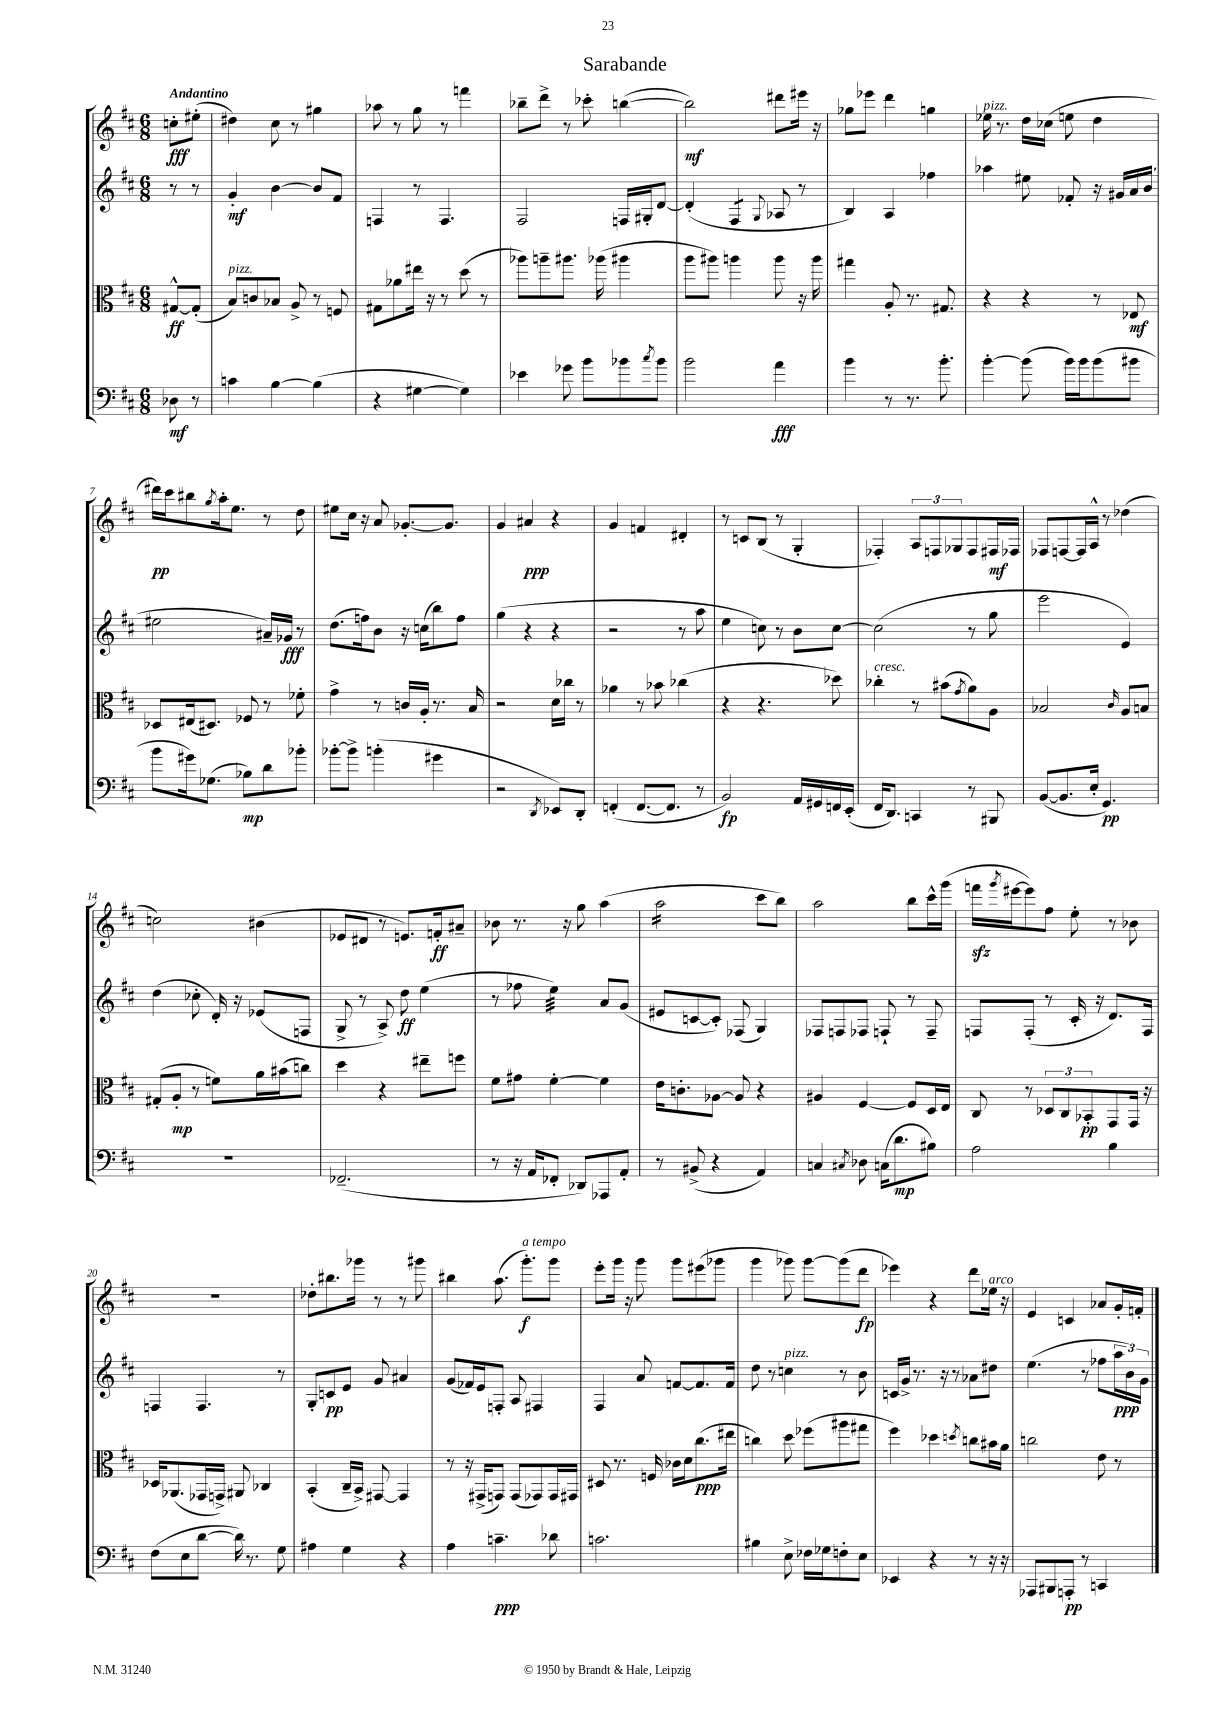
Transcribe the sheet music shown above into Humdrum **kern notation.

**kern	**kern	**kern	**kern
*staff4	*staff3	*staff2	*staff1
*clefF4	*clefC3	*clefG2	*clefG2
*k[f#c#]	*k[f#c#]	*k[f#c#]	*k[f#c#]
*M6/8	*M6/8	*M6/8	*M6/8
8D-\	[8G#^^/L	8r	8cc'\L
8r	(8G#'/]J	8r	(8ee#'\J
=	=	=	=
4c\	8B/L)	4g'/	4dd#\)
.	8c/	.	.
[4B\	8B-/J	[4b\	8cc#\
.	8A^/	.	8r
(4B\]	8r	8b/]L	4gg#\
.	8F/	8f#/J	.
=	=	=	=
4r	8G#\L	4F/	8aa-\
.	8a-\	.	8r
[4G#\	16ee#\Jk	8r	8gg\
.	16r	.	.
.	8r	4.F/	8r
4G#\])	(8dd\	.	4fff\
.	8r	.	.
=	=	=	=
4e-\	8aa-\L)	2F#/	8bb-~\L
.	8aa~\	.	8ddd^\J
8g-\	8.aa#\J	.	8r
8b\L	.	.	8ccc-'\
.	(16aa-\	.	.
8b-\	4aa#\	16F/LL	([4bb\
.	.	16G#'/J	.
8qcc#/	.	.	.
8b-\J	.	[8d/J	.
=	=	=	=
2b\	8aa\L	(4d'/]	2bb\])
.	8aa#\J)	.	.
.	4aa\	4F#/	.
.	.	8qqG/	.
4a\	8aa\	8A-/	8ddd#\L
.	16r	8r	16eee#\Jk
.	16aa\	.	16r
=	=	=	=
4b\	4gg#\	4B/)	8gg-\L
.	.	.	8eee-\J
8r	8A'/	4A/	4ddd\
8.r	8.r	.	.
.	.	4ff-\	4gg\
8.b'\	8.G#/	.	.
=	=	=	=
[4b'\	4r	4aa-\	16ee-\
.	.	.	8.r
(8b\]	4r	8ee#\	16dd\LL
.	.	.	(16cc-\JJ
16b\LL)	.	8f-'/	8ee\
16b\J	.	.	.
(8b\	8r	16r	4dd\
.	.	16g#/LL	.
8b#\J	8E-/	16a/	.
.	.	(16b/JJ	.
=	=	=	=
8b\L	8D-/L	2ee#\	16ddd#\LL)
.	.	.	16ccc#\J
16g#\k)	(16E#/k	.	8bb#\
(8.G-\J	8.D#/J)	.	.
.	.	.	8qgg/
.	.	.	16aa'\k
.	.	.	8.ee\J
8B-\L)	8F-/	.	.
8d\	8r	16a#~/LL)	8r
.	.	16g-/JJ	.
8b-'\J	8f-'\	8r	8dd\
=	=	=	=
[8b-'\L	4g^\	(8.dd\L	8ee#\L
8b-^\]J	.	.	16cc#\Jk
.	.	16ff\k)	16r
(4b'\	8r	8b\J	8a/
.	16c/LL	16r	[8.g-'/L
.	16A'/JJ	(16cc\LK	.
4g#\	8.r	8bb\)	.
.	.	.	8.g-/]J
.	.	8ff\J	.
.	16B/	.	.
=	=	=	=
2r	2r	(4gg\	4g/
.	.	4r	4a#/
8qDD/	.	.	.
8EE-/L)	16d\LL	4r	4r
.	16cc-\JJ	.	.
8DD'/J	8r	.	.
=	=	=	=
(4FF'/	4a-\	2r	4g/
[8.FF/L	8r	.	4f/
.	8b-\	.	.
8.FF/]J	.	.	.
.	(4cc-\	8r	4d#'/
8r	.	8aa\	.
=	=	=	=
2BB/)	4r	4ee\	8r
.	.	.	8c/L
.	4.r	8cc\)	(8B/J
.	.	8r	8r
16AA/LL	.	8b\L	4G'/
16GG#/	.	.	.
16FF/	8dd-\)	[8cc\J	.
(16EE'/JJ	.	.	.
=	=	=	=
16FF#/LK	4cc-'\	(2cc\]	4F-'/)
8.DD/J)	.	.	.
4CC/	8r	.	12A/L
.	.	.	12F/
.	(8b#\L	.	.
.	.	.	12G-/
.	8qg/	.	.
8r	8a\)	8r	8F/
8BBB#/	8A\J	8gg\	16F#/L
.	.	.	16F-/JJ
=	=	=	=
([8BB/L	2B-/	2eee\	8F-/L
8.BB/]	.	.	[8F/
.	.	.	16F/]L
16E'/Jk	.	.	16A^^/JJ
4.GG/)	.	.	8r
.	16qqc#/	.	.
.	8A/L	4e/)	(4dd-\
.	8B/J	.	.
=	=	=	=
2.r	(8G#'/L	(4dd\	2cc\)
.	8A'/J	.	.
.	8r	8cc-'\	.
.	8f\L)	16d'/)	.
.	.	16r	.
.	16a\L	(8e-/L	(4b#\
.	(16b#\J	.	.
.	8cc\J)	8F/J	.
=	=	=	=
(2.FF-~/	4dd\	8G^/	8e-/L
.	.	8r	8d#/J
.	4r	8A^/)	8r
.	.	8dd\	8.e/L)
.	8ee#~\L	(4ee\	.
.	.	.	16f'/k
.	8ff\J	.	8a#~/J
=	=	=	=
8r	8f#\L	8r	8b-\
16r	8g#\J	8ff-\	8.r
16AA/LK	.	.	.
8FF-'/J	[4f#'\	4ee\)	.
.	.	.	16r
8DD-/L)	.	.	8gg\
8AAA-/	4f#\]	8a/L	(4aa\
8AA'/J	.	(8g/J	.
=	=	=	=
8r	16e\LK	8e#/L	2aa\
.	8.c'\	.	.
(8BB#^/	.	[8c/	.
4r	[8A-\J	8c'/]J)	.
.	8A-/]	(8F-/	.
4AA/)	4r	4G/)	8ccc#\L
.	.	.	8bb\J)
=	=	=	=
4C/	4A#/	8F-/L	2aa\
.	.	8F/	.
8qC#/	.	.	.
8D-\	[4F#/	8F-/J	.
(16C\LK	.	8F`/	.
8.d\	.	.	.
.	8F#/]L	8r	8bb\L
8B#\J)	16D/L	8F~/	16ccc#^^\L
.	16E/JJ	.	(16ggg\JJ
=	=	=	=
2A\	8C#/	8F/L	16fff\LL
.	.	.	8qggg/
.	.	.	[16eee#\J
.	8r	(8F'/J	8eee#\])
.	12D-/L	8r	8ff#\J
.	12C#/	.	.
.	.	16c#'/	8ee'\
.	12BB-'/	.	.
.	.	16r	.
4B\	8GG/	8.d/L)	8r
.	16GG/Jk	.	8b-\
.	16r	16F/Jk	.
=	=	=	=
(8F#\L	16D-/LK	4F/	2.r
.	(8.AA-/	.	.
8E\	.	.	.
[8d\J	16GG-/L	4.F/	.
.	16GG^/JJ)	.	.
16d\])	8AA#/	.	.
8.r	.	.	.
.	4C-/	.	.
8G\	.	8r	.
=	=	=	=
4A#\	(4BB'/	8G'/L	8dd-'\L
.	.	8c/	8.bb#\
4G\	16C#~/LL	8e/J	.
.	16BB^/JJ)	.	16ggg-\Jk
.	[8GG#/	8g/	8r
4r	4GG#/]	4a#/	8r
.	.	.	8ggg#\
=	=	=	=
4A\	8r	(8g/L	4bb#\
.	16r	16f-/L)	.
.	(16GG#^/LK	16e/J	.
4.c~\	8GG/J)	8F'/J	(8.aa\
.	(8GG/L	8A/	.
.	.	.	8.ggg'\L)
.	8GG-/)	4F#/	.
8d-\	16GG-/L	.	8ggg\J
.	16GG#/JJ	.	.
=	=	=	=
2.c\	8D#/	4F#/	8eee'\L
.	8.r	.	16ggg\Jk
.	.	.	16r
.	.	8a/	8ggg\
.	16F/	.	.
.	16c-\LL	[8f/L	8ggg\L
.	16d\J	.	.
.	(8.cc#\	8.f/]	(8eee#\
.	.	.	8ggg-\J
.	16ee#\Jk	16f/Jk	.
=	=	=	=
4B#\	4cc\)	8dd\	4ggg\
.	.	8r	.
8E^\	8dd\	4cc\	8ggg-\)
16F-\LL	(8ff-\L	.	[8ggg-\L
16G-\J	.	.	.
8F'\	8aa#\	8r	(8ggg-\]
8E\J	8gg#\J	8b\	8ddd\J
=	=	=	=
4EE-/	4ff#\)	16c/LL	4eee-\)
.	.	16g^/JJ	.
.	.	8.r	.
4r	4dd-\	.	4r
.	.	16r	.
.	.	8r	.
.	8qdd/	.	.
8r	8cc\L	8a-\L	8ddd\L
16r	16b#\L	8dd#\J	16ee-\Jk
16r	16a\JJ	.	16r
=	=	=	=
8AAA-/L	2cc\	(4.ee\	4e/
8BBB#/	.	.	.
8AAA'/J	.	.	4c/
8r	.	8r	.
4CC/	8e\	8ff-\L	8a-/L
.	8r	24aa\L	16g'/L
.	.	24b\)	.
.	.	.	16f'/JJ
.	.	24g\JJ	.
==	==	==	==
*-	*-	*-	*-
